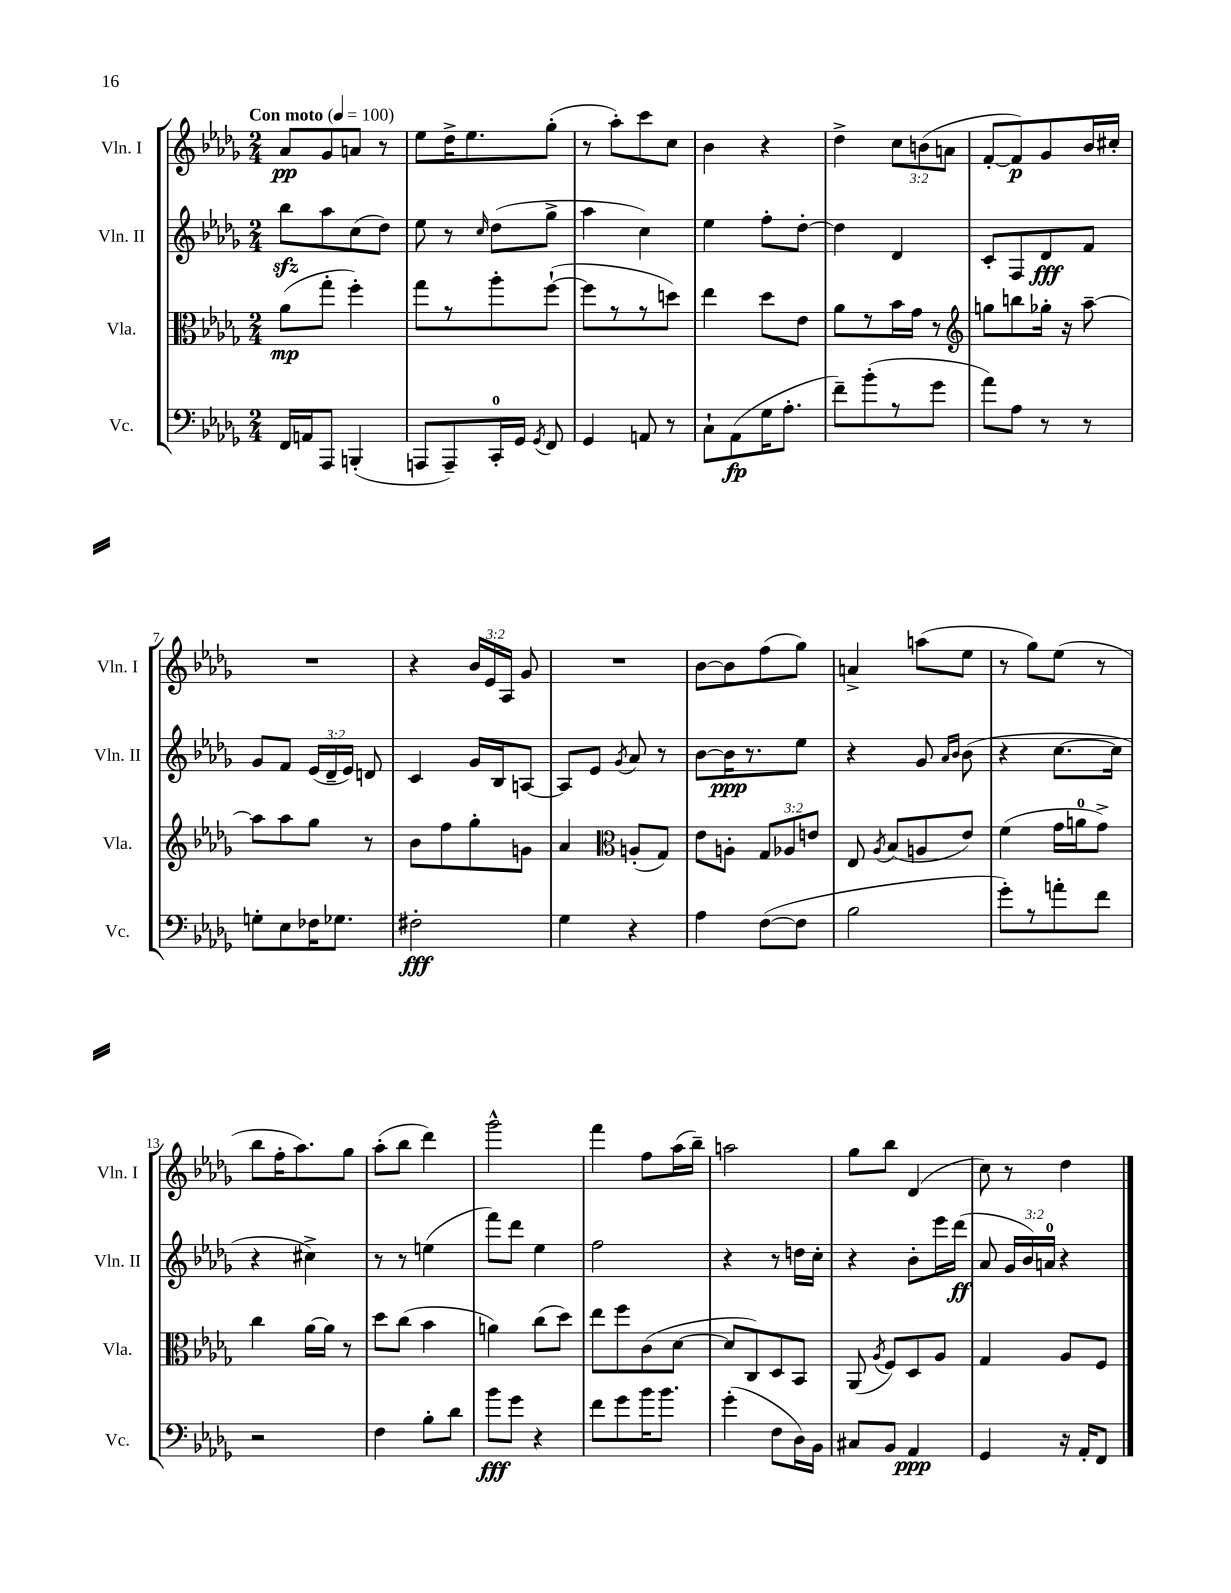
<<
\new StaffGroup <<
\new Staff = "s0" \with { instrumentName = "Vln. I" shortInstrumentName = "Vln. I" } {
    \clef treble \key des \major \numericTimeSignature \time 2/4 \override Staff.TupletNumber.text = #tuplet-number::calc-fraction-text \tempo "Con moto" 4 = 100
    \autoBeamOff aes'8[\pp ges'8 a'8] r8 |
    ees''8[ des''16-> ees''8. ges''8]-.( |
    r8 aes''8[-.) c'''8 c''8] |
    bes'4 r4 |
    des''4-> \tuplet 3/2 { c''8[ b'8( a'8] } |
    f'8[~-. f'8\p) ges'8 bes'16 cis''16]-. |
    R2 |
    r4 \tuplet 3/2 { bes'16[ ees'16 aes16] } ges'8 |
    R2 |
    bes'8[~ bes'8 f''8( ges''8]) |
    a'4-> a''8[( ees''8] |
    r8 ges''8[) ees''8]( r8 |
    bes''8[ f''16-. aes''8.) ges''8] |
    aes''8[-.( bes''8] des'''4) |
    ges'''2-^ |
    f'''4 f''8[ aes''16( bes''16]--) |
    a''2 |
    ges''8[ bes''8] des'4( |
    c''8) r8 des''4 \bar "|." |
}
\new Staff = "s1" \with { instrumentName = "Vln. II" shortInstrumentName = "Vln. II" } {
    \clef treble \key des \major \numericTimeSignature \time 2/4 \override Staff.TupletNumber.text = #tuplet-number::calc-fraction-text
    \autoBeamOff bes''8[\sfz aes''8 c''8( des''8]) |
    ees''8 r8 \grace { c''16 } des''8[( ges''8]-> |
    aes''4 c''4) |
    ees''4 f''8[-. des''8]~-. |
    des''4 des'4 |
    c'8[-. f8 des'8\fff f'8] |
    ges'8[ f'8] \tuplet 3/2 { ees'16[( des'16-- ees'16]) } d'8 |
    c'4 ges'16[ bes16 a8]~ |
    a8[ ees'8] \acciaccatura { ges'8 } aes'8 r8 |
    bes'8[~ bes'16\ppp r8. ees''8] |
    r4 ges'8 \grace { aes'16[ bes'16] } bes'8( |
    r4 c''8.[~ c''16] |
    r4 cis''4->) |
    r8 r8 e''4( |
    f'''8[) des'''8] ees''4 |
    f''2 |
    r4 r8 d''16[ c''16]-. |
    r4 bes'8[-. ees'''16 des'''16]\ff( |
    aes'8 \tuplet 3/2 { ges'16[ bes'16) a'16]-0 } r4 \bar "|." |
}
\new Staff = "s2" \with { instrumentName = "Vla." shortInstrumentName = "Vla." } {
    \clef alto \key des \major \numericTimeSignature \time 2/4 \override Staff.TupletNumber.text = #tuplet-number::calc-fraction-text
    \autoBeamOff aes'8[\mp( ges''8]-. f''4-.) |
    ges''8[ r8 aes''8-. f''8]~-!( |
    f''8[ r8 r8 d''8]) |
    ees''4 des''8[ ees'8] |
    aes'8[ r8 bes'16 ges'16] r8 |
    \clef treble g''8[ b''8 ges''16]-. r16 aes''8~-- |
    aes''8[ aes''8 ges''8] r8 |
    bes'8[ f''8 ges''8-. g'8] |
    aes'4 \clef alto a8[-.( ges8]) |
    ees'8[ a8]-. \tuplet 3/2 { ges8[ aes8 e'8] } |
    ees8 \acciaccatura { aes8 } bes8[( a8 ees'8]) |
    f'4( ges'16[ a'16-0 ges'8]->) |
    c''4 aes'16[~ aes'16] r8 |
    des''8[ c''8]( bes'4 |
    a'4) c''8[( des''8]) |
    ees''8[ f''8 c'8( des'8]~ |
    des'8[ c8) des8 bes,8] |
    aes,8( \acciaccatura { aes8 } f8[) des8 aes8] |
    ges4 aes8[ f8] \bar "|." |
}
\new Staff = "s3" \with { instrumentName = "Vc." shortInstrumentName = "Vc." } {
    \clef bass \key des \major \numericTimeSignature \time 2/4
    \autoBeamOff f,16[ a,16 aes,,8] b,,4-.( |
    a,,8[ a,,8--) c,16-0-. ges,16] \acciaccatura { ges,8 } f,8 |
    ges,4 a,8 r8 |
    c8[-! aes,8\fp( ges16 aes8.]-. |
    f'8[--) bes'8-.( r8 ges'8] |
    aes'8[) aes8] r8 r8 |
    g8[-. ees8 fes16 ges8.] |
    fis2-.\fff |
    ges4 r4 |
    aes4 f8[~( f8] |
    bes2 |
    ges'8[-.) r8 a'8-. f'8] |
    r2 |
    f4 bes8[-. des'8] |
    bes'8[\fff ges'8] r4 |
    f'8[ ges'8 bes'16 bes'8.] |
    ges'4-.( f8[ des16) bes,16] |
    cis8[ bes,8] aes,4\ppp |
    ges,4 r16 aes,16[-. f,8] \bar "|." |
}
>>
>>
